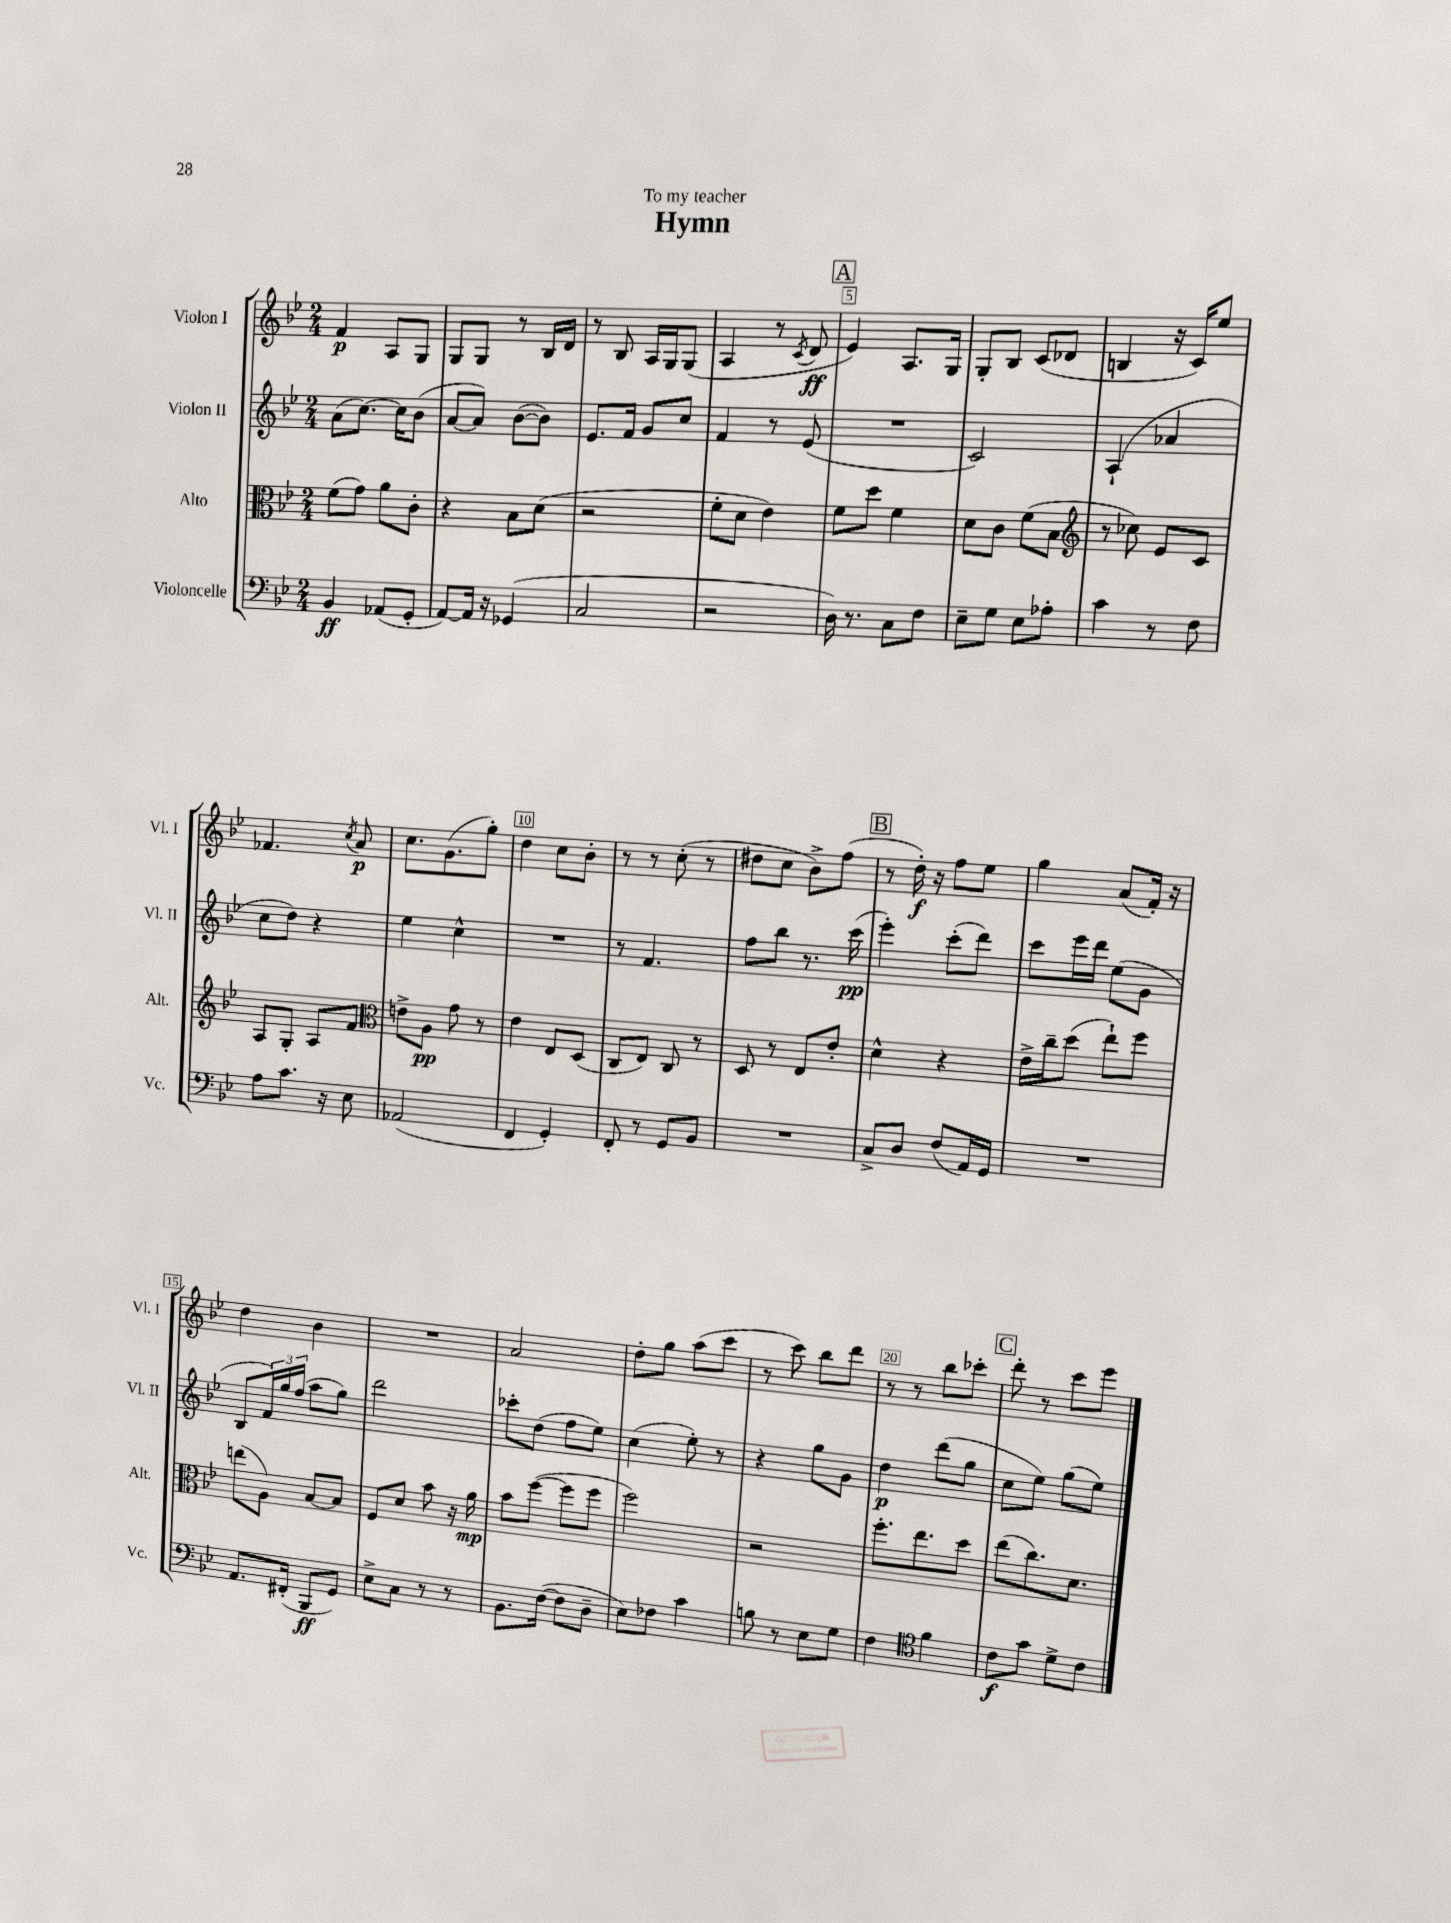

**kern	**kern	**kern	**kern
*staff4	*staff3	*staff2	*staff1
*clefF4	*clefC3	*clefG2	*clefG2
*k[b-e-]	*k[b-e-]	*k[b-e-]	*k[b-e-]
*M2/4	*M2/4	*M2/4	*M2/4
4BB-/	(8f\L	(8a\L	4f/
.	8g\J)	[8.cc\J)	.
(8AA-/L	8a\L	.	8A/L
.	.	16cc\]LK	.
8GG'/J	8c'\J	(8b-\J	8G/J
=	=	=	=
[8AA/L)	4r	[8a/L	8G/L
16AA/]Jk	.	8a/]J)	8G/J
16r	.	.	.
(4GG-/	8B-\L	([8b-\L	8r
.	(8d\J	8b-\]J)	16B-/LL
.	.	.	16d/JJ
=	=	=	=
2C/	2r	8.e-/L	8r
.	.	.	8B-/
.	.	16f/Jk	.
.	.	8g/L	16A/LL
.	.	.	16G/J
.	.	8cc/J	(8G/J
=	=	=	=
2r	8f'\L	4f/	4A/
.	8d\J	.	.
.	4e-\)	8r	8r
.	.	.	8qc/
.	.	(8e-/	8d/
=	=	=	=
16D\)	8f\L	2r	4e-/)
8.r	.	.	.
.	8dd\J	.	.
8C\L	4f\	.	8.A/L
8F\J	.	.	.
.	.	.	16G/Jk
=	=	=	=
8E-~\L	8d\L	2c/)	8G'/L
8G\J	8c\J	.	8B-/J
8E-\L	(8f\L	.	(8c/L
8A-'\J	8B-\J	.	8d-/J
=	=	=	=
*	*clefG2	*	*
4c\	8r	(4A`/	4B/
.	8cc-\)	.	.
8r	8e-/L	4a-/	16r
.	.	.	16c/LK)
8F\	8c/J	.	8ee-/J
=	=	=	=
8A\L	8A/L	8cc\L	4.f-/
8.c\J	8G'/J	8dd\J)	.
.	8A/L	4r	.
16r	.	.	.
.	.	.	8qcc/
8E-\	8f/J	.	8a/
=	=	=	=
*	*clefC3	*	*
(2AA-/	8e^\L	4ee-\	8.cc\L
.	8A\J	.	.
.	.	.	(8.g\
.	8g\	4cc^^\	.
.	8r	.	8gg'\J)
=	=	=	=
4FF/	4e-\	2r	4dd\
4GG'/)	8E-/L	.	8cc\L
.	(8D/J	.	8b-'\J
=	=	=	=
8FF'/	8C/L	8r	8r
8r	8E-/J)	4.f/	8r
8GG/L	8C/	.	(8cc'\
8BB-/J	8r	.	8r
=	=	=	=
2r	8D/	8ff\L	8dd#\L
.	8r	8bb-\J	8cc\J
.	8E-/L	8.r	8b-^\L)
.	8e-'/J	.	(8ff\J
.	.	(16ccc\	.
=	=	=	=
8C^/L	4d^^\	4eee-'\)	8r
8D/J	.	.	16dd'\)
.	.	.	16r
(8F/L	4r	(8ccc'\L	8ff\L
16AA/L)	.	8ddd\J)	8ee-\J
16GG/JJ	.	.	.
=	=	=	=
2r	16e-^\LL	8ccc\L	4gg\
.	16cc~\J	.	.
.	(8dd\J	16eee-\L	.
.	.	16ddd\JJ	.
.	8ee-`\L)	(8ee-\L	(8a/L
.	8ff\J	8g\J	16f'/Jk)
.	.	.	16r
=	=	=	=
8.AA/L	(8ee\L	8B-/L	4dd\
.	8A\J)	24f/L)	.
.	.	24gg/	.
(16FF#'/Jk	.	.	.
.	.	(24ff/JJ	.
8BBB-/L	[8B-/L	8aa\L	4b-\
8GG/J)	8B-/]J	8gg\J)	.
=	=	=	=
8E-^\L	8F/L	2ddd\	2r
8C\J	8d/J	.	.
8r	8b-\	.	.
8r	16r	.	.
.	16a\	.	.
=	=	=	=
8.BB-\L	8b-\L	8ccc-'\L	2a/
.	([8ff\J	(8dd\J	.
([16F\Jk	.	.	.
8F\]L	8ff\]L	8ff\L	.
8D~\J	8ff\J	8ee-\J)	.
=	=	=	=
8E-\L)	2ff\)	(4cc\	8dd'\L
8F-\J	.	.	8gg\J
4c\	.	8ee-'\)	(8aa\L
.	.	8r	8ccc\J
=	=	=	=
8B\	2r	4r	8r
8r	.	.	8ccc\)
8E-\L	.	8gg\L	8bb-\L
8G\J	.	8g\J	8ddd\J
=	=	=	=
4F\	8.ff'\L	4dd\	8r
.	.	.	8r
.	8.ee-\	.	.
*clefC4	*	*	*
4f\	.	(8ddd\L	8bb-\L
.	8dd\J	8gg\J	8ccc-'\J
=	=	=	=
8c\L	(8ee-\L	8cc\L	8ddd'\
8g\J	8.cc\)	8ee-\J)	8r
8d^\L	.	(8gg\L	8ccc\L
.	8.d\J	.	.
8c\J	.	8ee-\J)	8eee-\J
==	==	==	==
*-	*-	*-	*-
